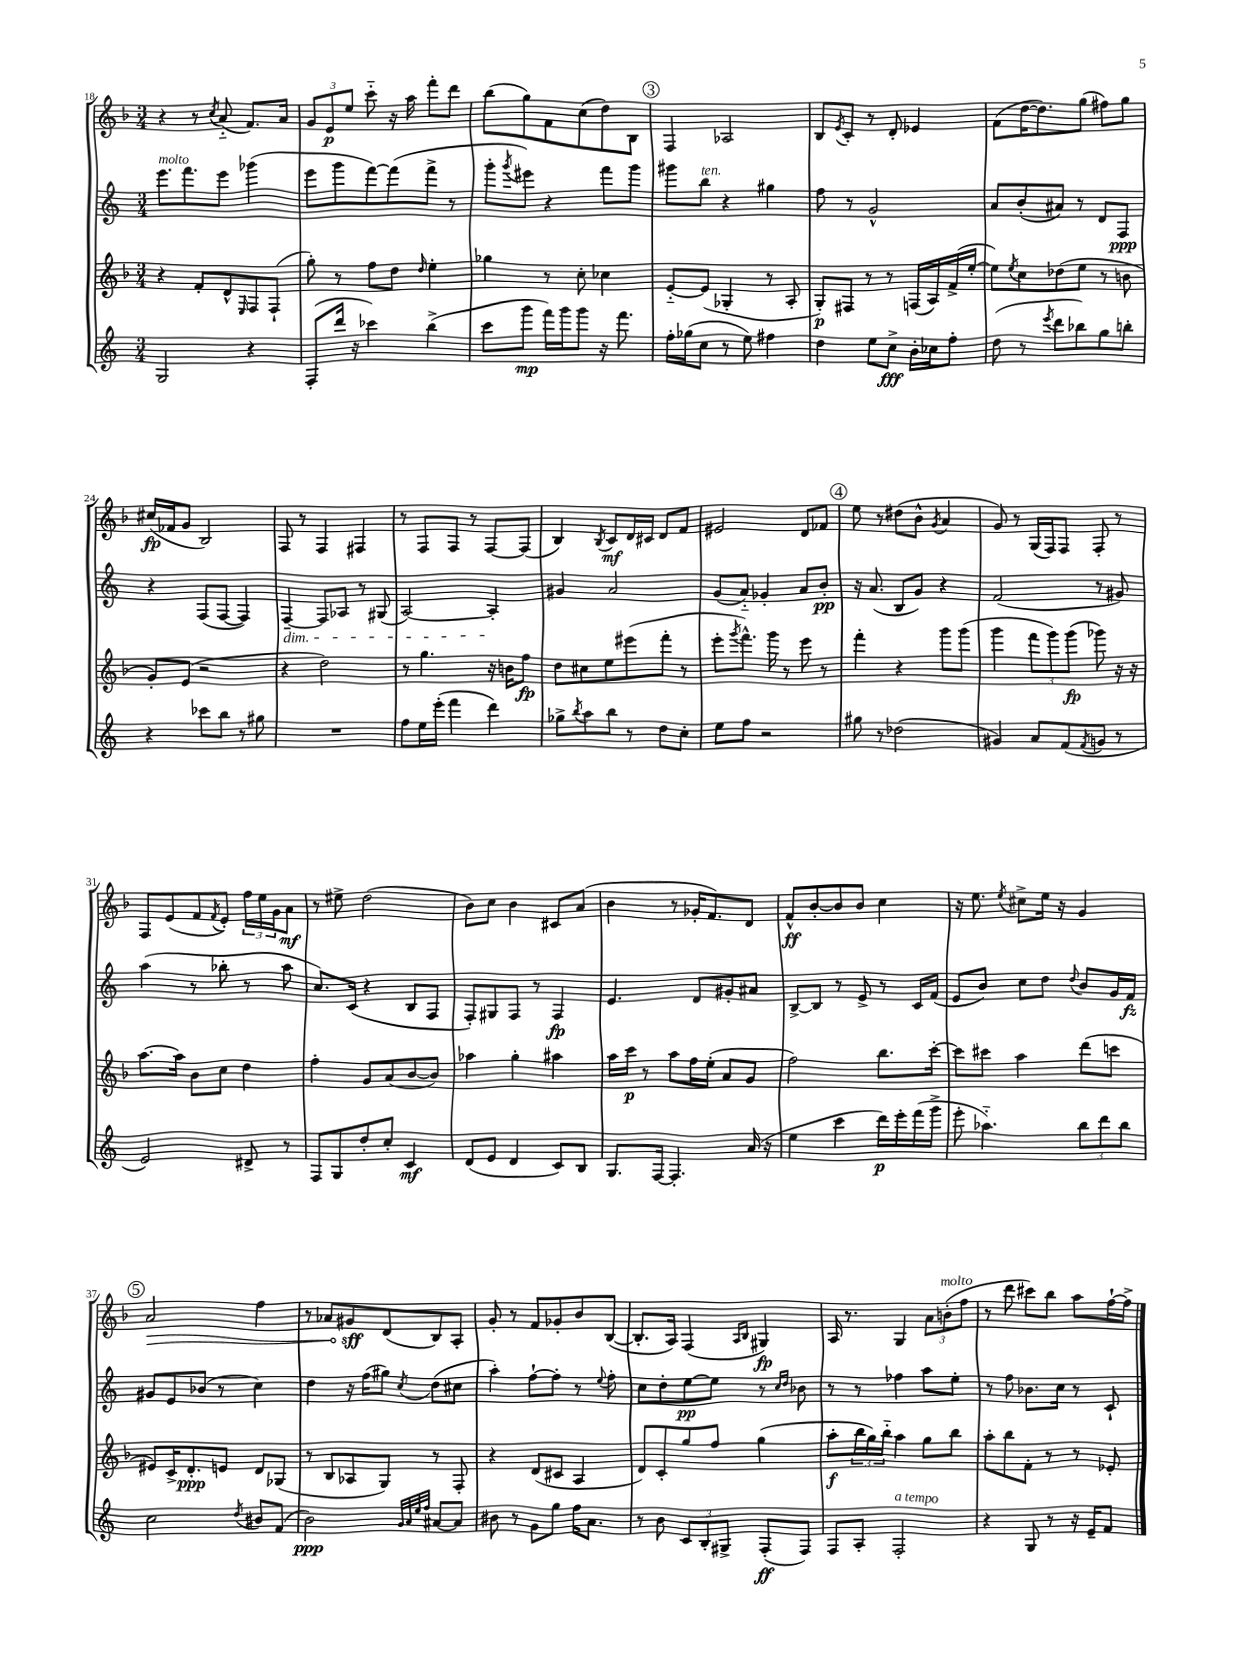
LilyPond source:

<<
\new StaffGroup <<
\new Staff = "s0" {
    \clef treble \key f \major \numericTimeSignature \time 3/4
    r4 r8 \acciaccatura { c''8 } a'8-_( f'8.) a'16 |
    \tuplet 3/2 { g'8 e'8\p e''8 } c'''8-_ r16 a''16 f'''8-. d'''8 |
    bes''8( g''8) f'8 c''8( d''8) bes8 |
    \mark \markup { \circle "3" } f4 aes2 |
    bes8 \acciaccatura { e'8 } c'8-. r8 d'8-. ees'4 |
    f'8( d''16~ d''8.) g''8( fis''8) g''8 |
    cis''16\fp( fes'16 g'8 bes2) |
    f8 r8 f4 fis4 |
    r8 f8 f8 r8 f8~ f8( |
    bes4) \acciaccatura { bes8 } c'8\mf d'16 cis'16 d'8 f'8 |
    eis'2 d'8 fes'8 |
    \mark \markup { \circle "4" } e''8 r8 dis''8( bes'8-^ \acciaccatura { g'8 } a'4 |
    g'8) r8 g16( f16) f8 f8-. r8 |
    f8 e'8( f'8 \acciaccatura { f'8 } e'8-.) \tuplet 3/2 { f''16 e''16 g'16 } a'8\mf |
    r8 eis''8-> d''2( |
    bes'8) c''8 bes'4 cis'8 a'8( |
    bes'4 r8 ges'16-. f'8.) d'8 |
    f'8-^\ff bes'8~-. bes'8 bes'8 c''4 |
    r16 e''8. \acciaccatura { e''8 } cis''8-> e''16 r16 g'4 |
    \mark \markup { \circle "5" } \once \override Hairpin.circled-tip = ##t a'2\> f''4 |
    r8 aes'8 gis'8\sff\! d'8( bes8) a8-. |
    g'8-. r8 f'8 ges'8-. bes'8 bes8~( |
    bes8.-. a16) f4( \grace { a16 bes16 } gis4\fp) |
    a16 r8. g4 \tuplet 3/2 { a'8 b'8-.^\markup { \italic "molto" }( f''8 } |
    r8 d'''8 cis'''8) bes''8 a''8 f''16~-! f''16-> \bar "|." |
}
\new Staff = "s1" {
    \clef treble \key c \major \numericTimeSignature \time 3/4
    e'''8.^\markup { \italic "molto" } f'''8. e'''8 ges'''4( |
    e'''8 g'''8 f'''8~) f'''8( f'''8-> r8 |
    g'''8-. \acciaccatura { g'''8 } eis'''8) r4 f'''8 g'''8 |
    \mark \markup { \circle "3" } gis'''8 b''8^\markup { \italic "ten." } r4 gis''4 |
    f''8 r8 g'2-^ |
    a'8 b'8-.( ais'8) r8 d'8 f8\ppp |
    r4 f8( f8~ f4) |
    f4~--\dim f8 aes8 r8 gis8( |
    a2~) a4-.\! |
    gis'4 a'2 |
    g'8( a'8-_) ges'4-. a'8 b'8-.\pp |
    \mark \markup { \circle "4" } r16 a'8.( b8 g'8) r4 |
    f'2( r8 gis'8) |
    a''4( r8 bes''8-. r8 a''8 |
    c''8.) c'16( r4 b8 f8 |
    f8-.) gis8 f8 r8 f4\fp |
    e'4. d'8 gis'8-. ais'8 |
    b8~-> b8 r8 e'8-> r8 c'16 f'16( |
    e'8 b'8) c''8 d''8 \appoggiatura { d''8 } b'8 g'16 f'16\fz |
    \mark \markup { \circle "5" } gis'8 e'8 bes'8( r8 c''4) |
    d''4 r16 f''16( gis''8) \acciaccatura { c''8 } d''8( cis''8 |
    a''4-.) f''8~-! f''8-. r8 \appoggiatura { e''8 } f''8-. |
    c''8 d''8-. e''8~\pp e''8 r8 \grace { c''16 d''16 } bes'8 |
    r8 r8 fes''4 a''8 e''8-. |
    r8 f''8 bes'8. c''16 r8 c'8-! \bar "|." |
}
\new Staff = "s2" {
    \clef treble \key f \major \numericTimeSignature \time 3/4
    r4 f'8-. d'8-^ \grace { e16 } f8 f8-!( |
    g''8-.) r8 f''8 d''8 \grace { d''16 } e''4-. |
    ges''4 r8 c''8-. ces''4 |
    \mark \markup { \circle "3" } e'8~-_ e'8( ges4-. r8 a8-. |
    g8-.\p) fis8 r8 r8 f16( a16) f'16->( e''16~-. |
    e''8) \acciaccatura { e''8 } c''8 des''8( e''8 r8 b'8 |
    g'8-.) e'8( r2 |
    r4 d''2) |
    r8 g''4. r16 b'16 f''8\fp |
    d''8 cis''8 e''8 eis'''8( f'''8-. r8 |
    e'''8-. \acciaccatura { g'''8 } f'''8.-^) g'''16 r8 e'''8 r8 |
    \mark \markup { \circle "4" } f'''4-. r4 g'''8 g'''8( |
    g'''4 \tuplet 3/2 { f'''8 g'''8) g'''8\fp( } ges'''8) r16 r16 |
    a''8.~ a''16 bes'8 c''8 d''4 |
    f''4-. g'8 a'8( bes'8~ bes'8) |
    aes''4 g''4-. ais''4 |
    a''16 c'''16\p r8 a''8 f''16 e''16-.( a'8 g'8 |
    f''2) bes''8. c'''16~-. |
    c'''8 cis'''8 a''4 d'''8( c'''8 |
    \mark \markup { \circle "5" } eis'8) c'16-> d'8.-.\ppp e'8 d'8 ges8( |
    r8 bes8 aes8 g8) r8 f8-. |
    r4 d'8( cis'8 a4 |
    d'8) c'8-. g''8 f''8 g''4( |
    a''8-.\f \tuplet 3/2 { bes''16 g''16) bes''16-_ } a''4 g''8 bes''8 |
    a''8-. bes''8 f'8-. r8 r8 ees'8-. \bar "|." |
}
\new Staff = "s3" {
    \clef treble \key c \major \numericTimeSignature \time 3/4
    g2 r4 |
    f8-.( d'''16 r16 ces'''4) b''4->( |
    c'''8 g'''8\mp f'''16) g'''16 g'''8 r16 f'''8. |
    \mark \markup { \circle "3" } f''16-. ges''16( c''8 r8 e''8) fis''4 |
    d''4 e''8 c''8->\fff b'16-. ces''16 f''8-. |
    d''8( r8 \acciaccatura { e'''8 } d'''8 bes''8) g''8 b''8-. |
    r4 ces'''8 b''8 r8 gis''8 |
    R2. |
    f''8 e''16 e'''16-.( f'''4 d'''4) |
    ges''8-> \acciaccatura { b''8 } a''8 b''8 r8 d''8 c''8-. |
    e''8 f''8 r2 |
    \mark \markup { \circle "4" } gis''8 r8 des''2( |
    gis'4) a'8 f'8( \acciaccatura { f'8 } g'8 r8 |
    e'2) dis'8-> r8 |
    f8 g8 d''8-. c''8-. c'4\mf |
    d'8( e'8 d'4 c'8) b8 |
    g8. f16~ f4.-. a'16( r16 |
    e''4 c'''4 d'''16\p) e'''16-. f'''16( g'''16-> |
    e'''8-. aes''4.-_) \tuplet 3/2 { b''8 d'''8 b''8 } |
    \mark \markup { \circle "5" } c''2 \acciaccatura { d''8 } bis'8 f'8( |
    b'2\ppp) \grace { g'32 a'32 e''32 f''32 } ais'8~ ais'8 |
    bis'8 r8 g'8 g''8 f''16 a'8. |
    r8 b'8 \tuplet 3/2 { c'8 b8-. gis8-> } f8-.\ff( f8) |
    f8 a8-. f2-.^\markup { \italic "a tempo" } |
    r4 g8 r8 r16 e'16-- f'8 \bar "|." |
}
>>
>>
\layout { \context { \Score currentBarNumber = #18 } }
